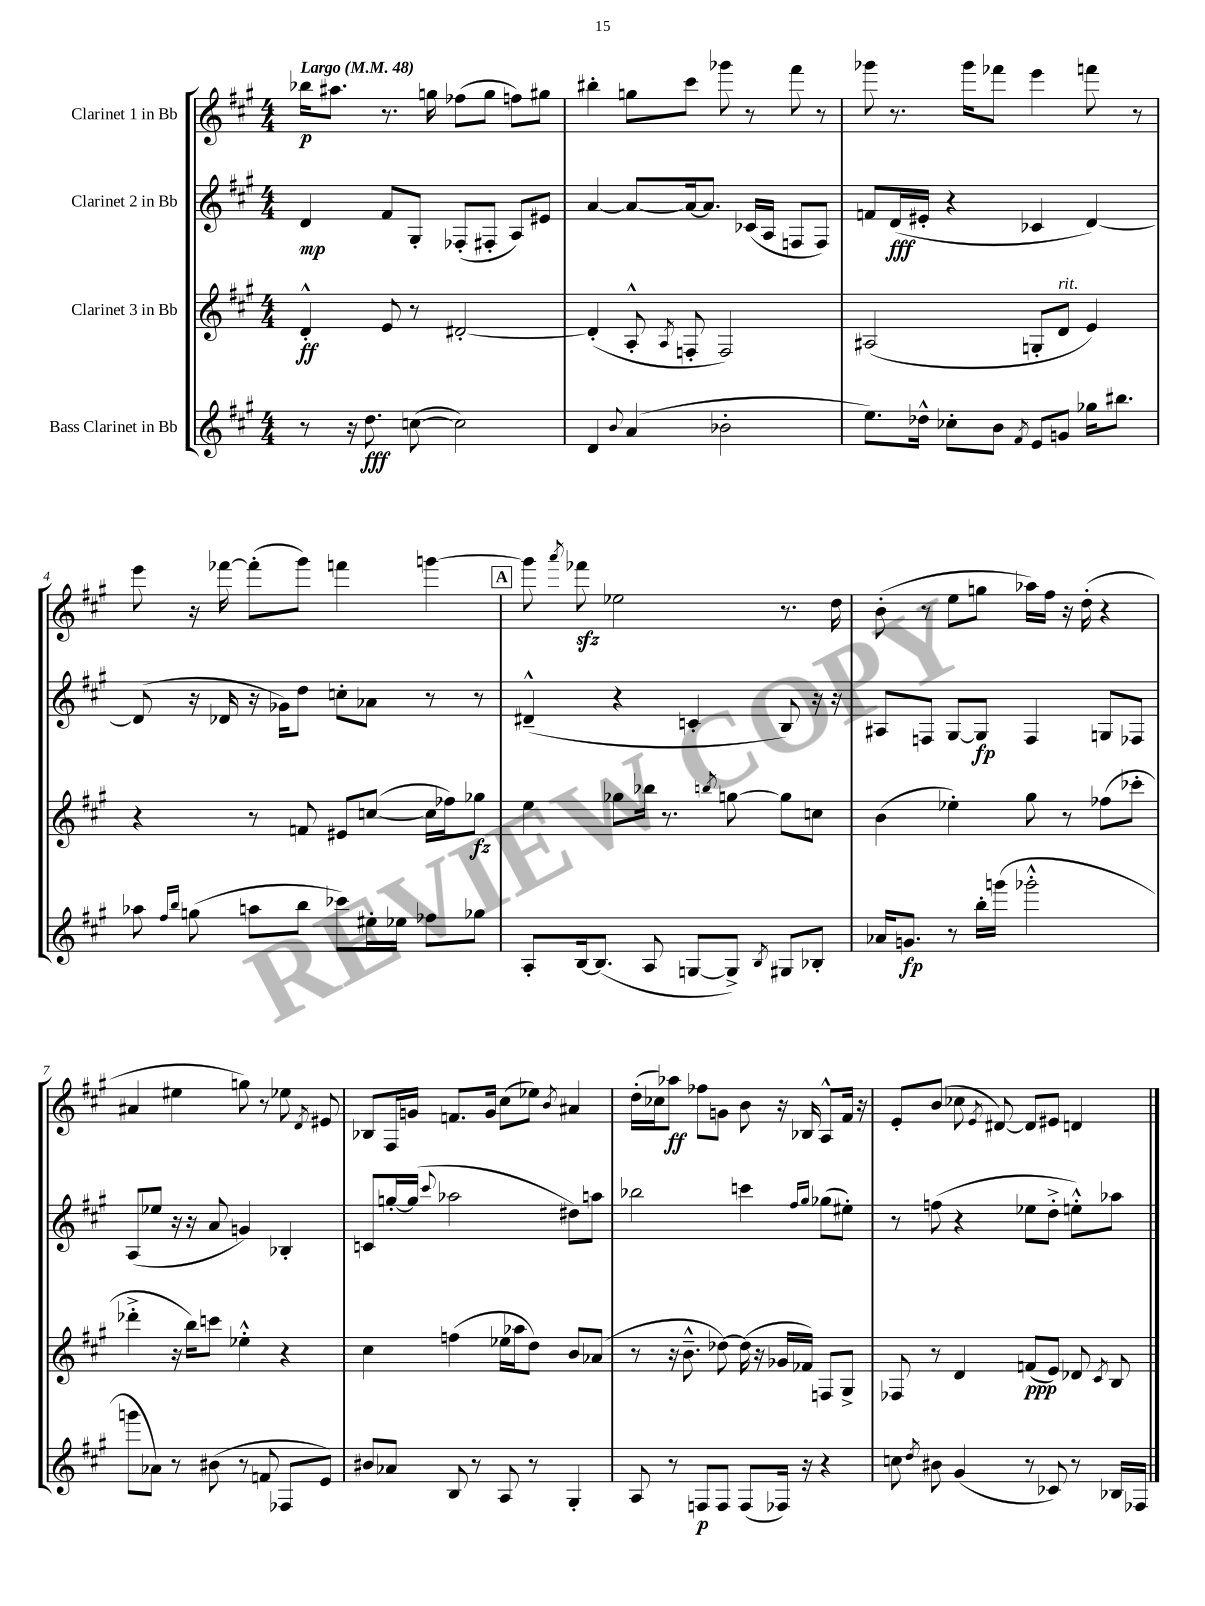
<<
\new StaffGroup <<
\new Staff = "s0" \with { instrumentName = "Clarinet 1 in Bb" } {
    \clef treble \key a \major \numericTimeSignature \time 4/4 \tempo "Largo" 4 = 48
    \autoBeamOff bes''16[\p ais''8.] r8. g''16 fes''8[( g''8] f''8[) gis''8] |
    bis''4-. g''8[ cis'''8] ges'''8 r8 fis'''8 r8 |
    ges'''8 r8. ges'''16[ fes'''8] e'''4 f'''8 r8 |
    e'''8 r16 fes'''16~ fes'''8[-.( gis'''8]) f'''4 g'''4~ |
    \mark \markup { \box "A" } g'''8 \acciaccatura { a'''8 } fes'''8\sfz ees''2 r8. d''16 |
    b'8-.( r8 e''8[ g''8] aes''16[) fis''16] r16 d''16-.( r4 |
    ais'4 eis''4 g''8) r8 ees''8 \acciaccatura { d'8 } eis'8 |
    bes8[ fis16 g'16] f'8.[ g'16] cis''8[( ees''8]) \acciaccatura { b'8 } ais'4 |
    d''16[-.( ces''16) aes''8]\ff fes''8[ g'8] b'8 r16 bes16 a8[-^ fis'16] r16 |
    e'8[-. b'8]( ces''8 \acciaccatura { e'8 } dis'8~) dis'8[ eis'8] d'4 \bar "|." |
}
\new Staff = "s1" \with { instrumentName = "Clarinet 2 in Bb" } {
    \clef treble \key a \major \numericTimeSignature \time 4/4
    \autoBeamOff d'4\mp fis'8[ gis8]-. fes8[-.( fis8]-. a8[) eis'8] |
    a'4~ a'8[~ a'16~ a'8.] ces'16[( a16] f8[ f8]) |
    f'8[ d'16\fff( eis'16]-. r4 ces'4 d'4~) |
    d'8( r16 des'16 r16 ges'16[) d''8] c''8[-. aes'8] r8 r8 |
    \mark \markup { \box "A" } dis'4---^( r4 c'4-. b8) r16 r16 |
    ais8[ f8] gis8[~ gis8]\fp f4 g8[ fes8] |
    a8[( ees''8] r16 r16 a'8 g'4) bes4-. |
    c'8[ g''16~-. g''16]( \appoggiatura { cis'''8 } aes''2 dis''8[) a''8] |
    bes''2 c'''4 \grace { fis''16[ gis''16] } ges''8[( eis''8]-.) |
    r8 f''8( r4 ees''8[ d''8]-.-> e''8[-.-^) aes''8] \bar "|." |
}
\new Staff = "s2" \with { instrumentName = "Clarinet 3 in Bb" } {
    \clef treble \key a \major \numericTimeSignature \time 4/4
    \autoBeamOff d'4-.-^\ff e'8 r8 dis'2~-. |
    dis'4-.( a8-.-^ \acciaccatura { a8 } f8-. f2) |
    ais2( g8[-. d'8]^\markup { \italic "rit." } e'4) |
    r4 r8 f'8 eis'8[ c''8]~( c''16[ fes''16) ges''8]\fz |
    \mark \markup { \box "A" } e''4 ges''8[ bes''16] r8. \acciaccatura { b''8 } g''8~ g''8[ c''8] |
    b'4( ees''4-.) gis''8 r8 fes''8[( ces'''8]-. |
    des'''4-.-> r16 b''16[) c'''8] ees''4-.-^ r4 |
    cis''4 f''4( ees''16[ aes''16 d''8]) b'8[ aes'8]( |
    r8 r16 b'8.---^ des''8~) des''16( r16 ges'16[ fes'16]) f8[ gis8]-> |
    fes8 r8 d'4 f'8[\ppp( e'8]) des'8 \acciaccatura { cis'8 } b8 \bar "|." |
}
\new Staff = "s3" \with { instrumentName = "Bass Clarinet in Bb" } {
    \clef treble \key a \major \numericTimeSignature \time 4/4
    \autoBeamOff r8 r16 d''8.\fff c''8~( c''2) |
    d'4 \appoggiatura { b'8 } a'4( bes'2-. |
    e''8.[) des''16]-^ ces''8[-. b'8] \acciaccatura { fis'8 } e'8[ g'8] ges''16[ bis''8.] |
    aes''8 \grace { fis''16[ b''16] } g''8( a''8[ b''8] ces'''8[) eis''16-. ees''16] fes''8[ ges''8] |
    \mark \markup { \box "A" } a8[-. b16~ b8.]( a8 g8[~ g8]->) \acciaccatura { b8 } gis8[ bes8]-. |
    aes'16[ g'8.]\fp r8 b''16[-. g'''16]( ges'''2-.-^ |
    g'''8[ aes'8]) r8 bis'8( r8 f'8 fes8[ e'8]) |
    bis'8[ aes'8] b8 r8 a8 r8 gis4-. |
    a8 r8 f8[\p f8] f8[( fes16]) r16 r4 |
    c''8 \acciaccatura { d''8 } bis'8 gis'4( r8 ces'8) r8 bes16[ fes16] \bar "|." |
}
>>
>>
